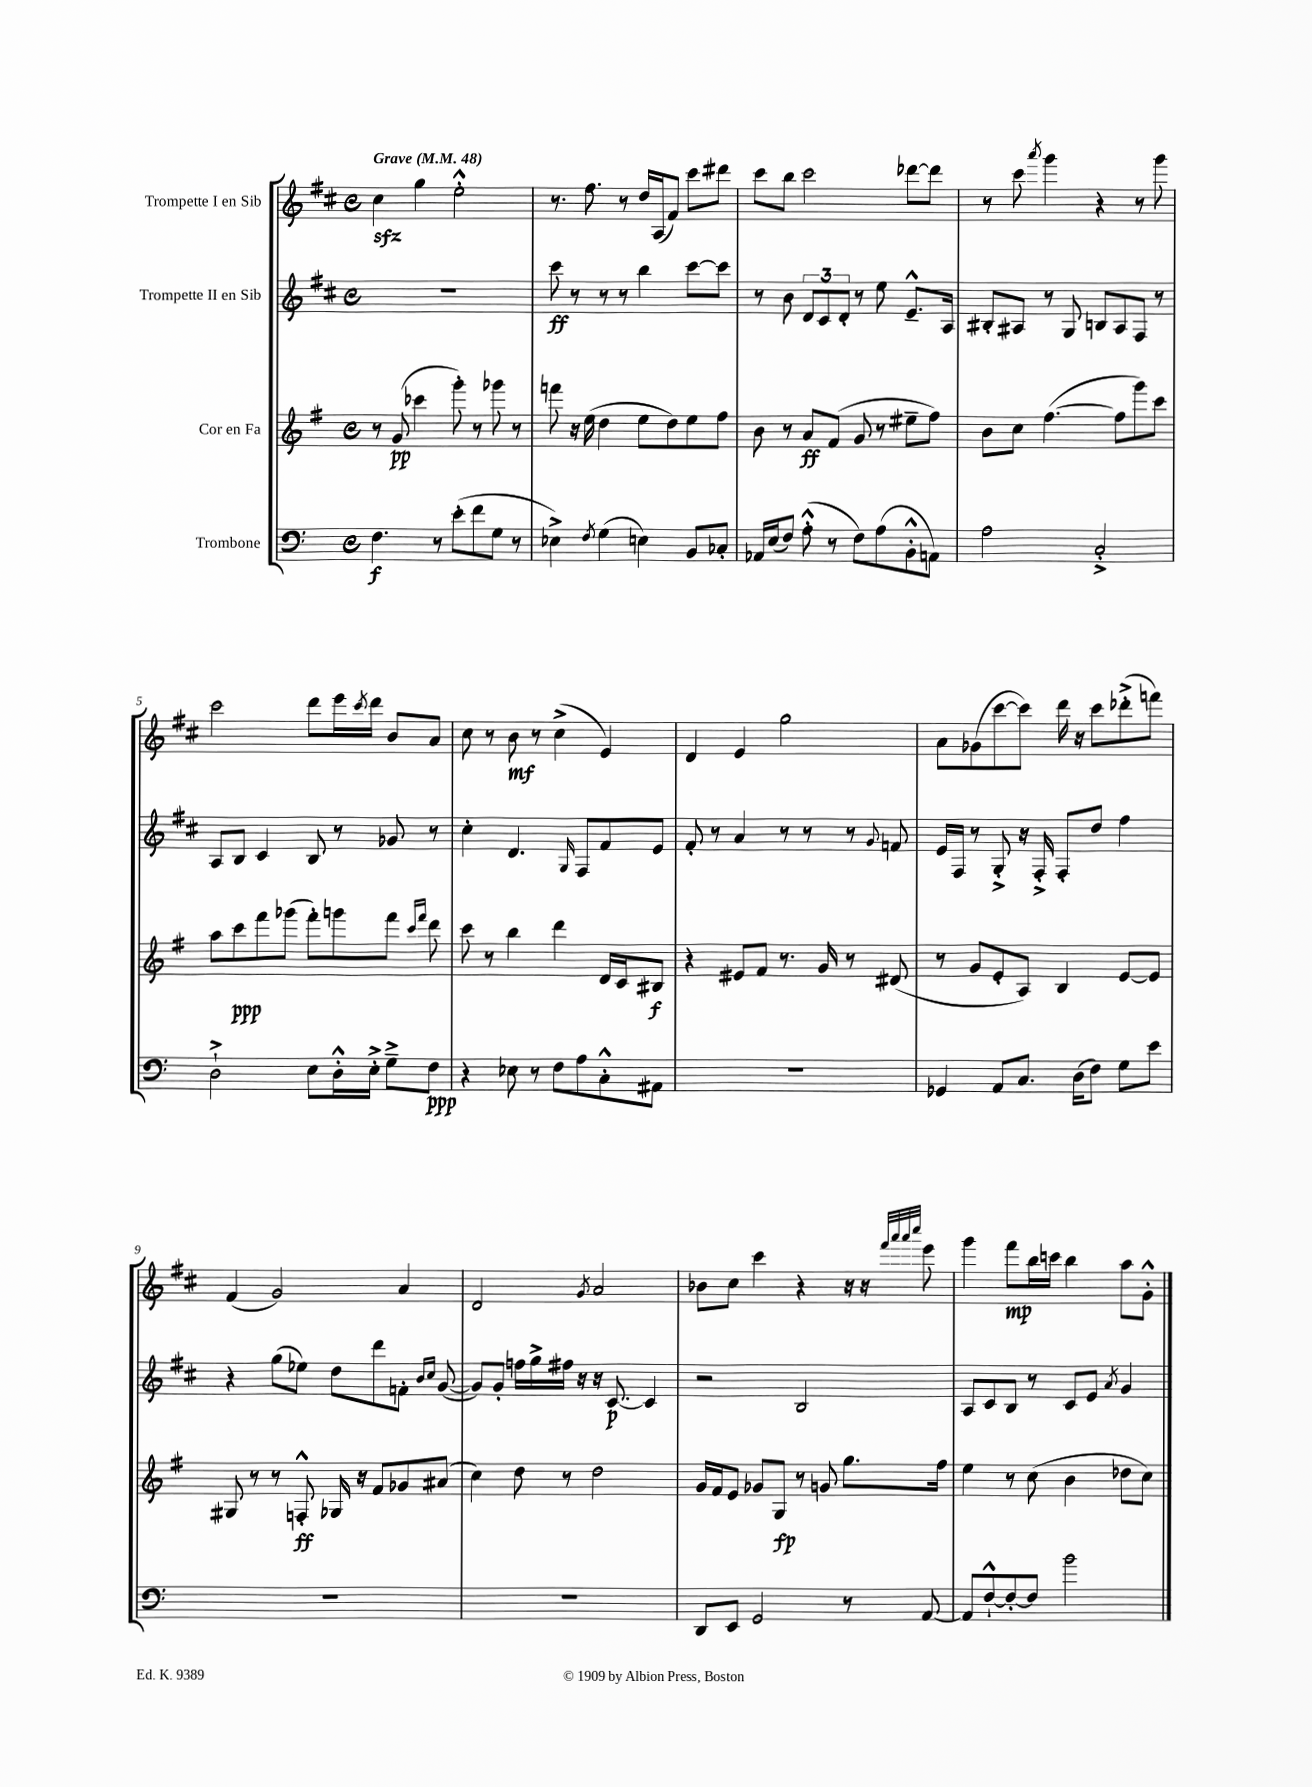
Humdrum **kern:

**kern	**kern	**kern	**kern
*staff4	*staff3	*staff2	*staff1
*clefF4	*clefG2	*clefG2	*clefG2
*k[]	*k[f#]	*k[f#c#]	*k[f#c#]
*M4/4	*M4/4	*M4/4	*M4/4
*met(c)	*met(c)	*met(c)	*met(c)
*MM48	*MM48	*MM48	*MM48
4.F	8r	1r	4cc#
.	(8g	.	.
.	4ccc-	.	4gg
8r	.	.	.
(8e'	8ggg')	.	2ee'^^
8f	8r	.	.
8G	8ggg-	.	.
8r	8r	.	.
=	=	=	=
4E-^)	8fff	8ccc#	8.r
.	16r	8r	.
.	(16ee	.	8.ff#
8qF	.	.	.
(4G	4dd	8r	.
.	.	8r	8r
4E)	8ee	4bb	16dd
.	.	.	(16A
.	8dd)	.	8f#)
8BB	8ee	[8ccc#	8ccc#
8C-'	8ff#	8ccc#]	8ddd#
=	=	=	=
16AA-	8b	8r	8ccc#
(16E	.	.	.
8F)	8r	8b	8bb
(8A'^^	8a	12d	2ccc#
.	.	12c#	.
8r	(8f#	.	.
.	.	12d'	.
8F)	8g	8r	.
(8A	8r	8ee	.
8BB'^^	8ee#~	8.e~^^	[8ddd-
8AA)	8ff#)	.	8ddd-]
.	.	16A	.
=	=	=	=
2A	8b	8B#'	8r
.	8cc	8A#	8ccc#
.	.	.	8qaaa
.	([4.ff#	8r	4ggg
.	.	8G	.
2C'^	.	8B	4r
.	8ff#]	8A#	.
.	8ggg)	8F#	8r
.	8ccc	8r	8ggg
=	=	=	=
2D`^	8aa	8A	2ccc#
.	8ccc	8B	.
.	8fff#	4c#	.
.	(8ggg-	.	.
8E	8fff#')	8B	8ddd
16D'^^	8ggg	8r	16eee
.	.	.	8qccc#
16E'^	.	.	16ddd
8G~^	8fff#	8g-	8b
.	16qqccc	.	.
.	16qqfff#	.	.
8F	8ddd	8r	8a
=	=	=	=
4r	8ccc	4cc#'	8cc#
.	8r	.	8r
8E-	4bb	4.d	8b
8r	.	.	8r
8F	4ddd	.	(4cc#^
.	.	16qqG	.
8A	.	8F#	.
8C'^^	16d	8f#	4e)
.	16c	.	.
8AA#	8B#	8e	.
=	=	=	=
1r	4r	8f#'	4d
.	.	8r	.
.	8e#	4a	4e
.	8f#	.	.
.	8.r	8r	2gg
.	.	8r	.
.	16g	.	.
.	8r	8r	.
.	.	8qqg	.
.	(8d#	8f	.
=	=	=	=
4GG-	8r	16e	8a
.	.	16F#	.
.	8g	8r	(8g-
8AA	8e'	8G'^	[8ccc#
8.C	8A)	16r	8ccc#])
.	.	16F#'^	.
.	4B	8F#'	16ddd
(16D	.	.	16r
8F)	.	8dd	8ccc#
8G	[8e	4ff#	(8ddd-'^
8e	8e]	.	8fff)
=	=	=	=
1r	8G#	4r	(4f#
.	8r	.	.
.	8r	(8gg	2g)
.	8F'^^	8ee-)	.
.	16G-	8dd	.
.	16r	.	.
.	8f#	8ddd	.
.	8g-	8f'	4a
.	.	16qqb	.
.	.	16qqcc#	.
.	(8a#	([8g	.
=	=	=	=
1r	4cc)	8g])	2d
.	.	8g'	.
.	8dd	16ff	.
.	.	16gg^	.
.	8r	16ff#	.
.	.	16r	.
.	.	.	8qg
.	2dd	16r	2a
.	.	[8.c#	.
.	.	4c#]	.
=	=	=	=
8DD	16g	2r	8b-
.	16f#	.	.
8EE	8e	.	8cc#
2GG	8g-	.	4ccc#
.	8G	.	.
.	8r	2B	4r
.	8g	.	.
8r	8.gg	.	16r
.	.	.	16r
.	.	.	32qqfff#
.	.	.	32qqaaa
.	.	.	32qqaaa
.	.	.	32qqcccc#
[8AA	.	.	8eee
.	16ff#	.	.
=	=	=	=
8AA]	4ee	8A	4ggg
[8F`^^	.	8c#	.
8F'_	8r	8B	8fff#
8F]	(8cc	8r	16bb
.	.	.	16ccc
2b	4b	8c#	4bb
.	.	8e	.
.	.	8qa	.
.	8dd-	4g	8aa
.	8cc)	.	8g'^^
==	==	==	==
*-	*-	*-	*-
